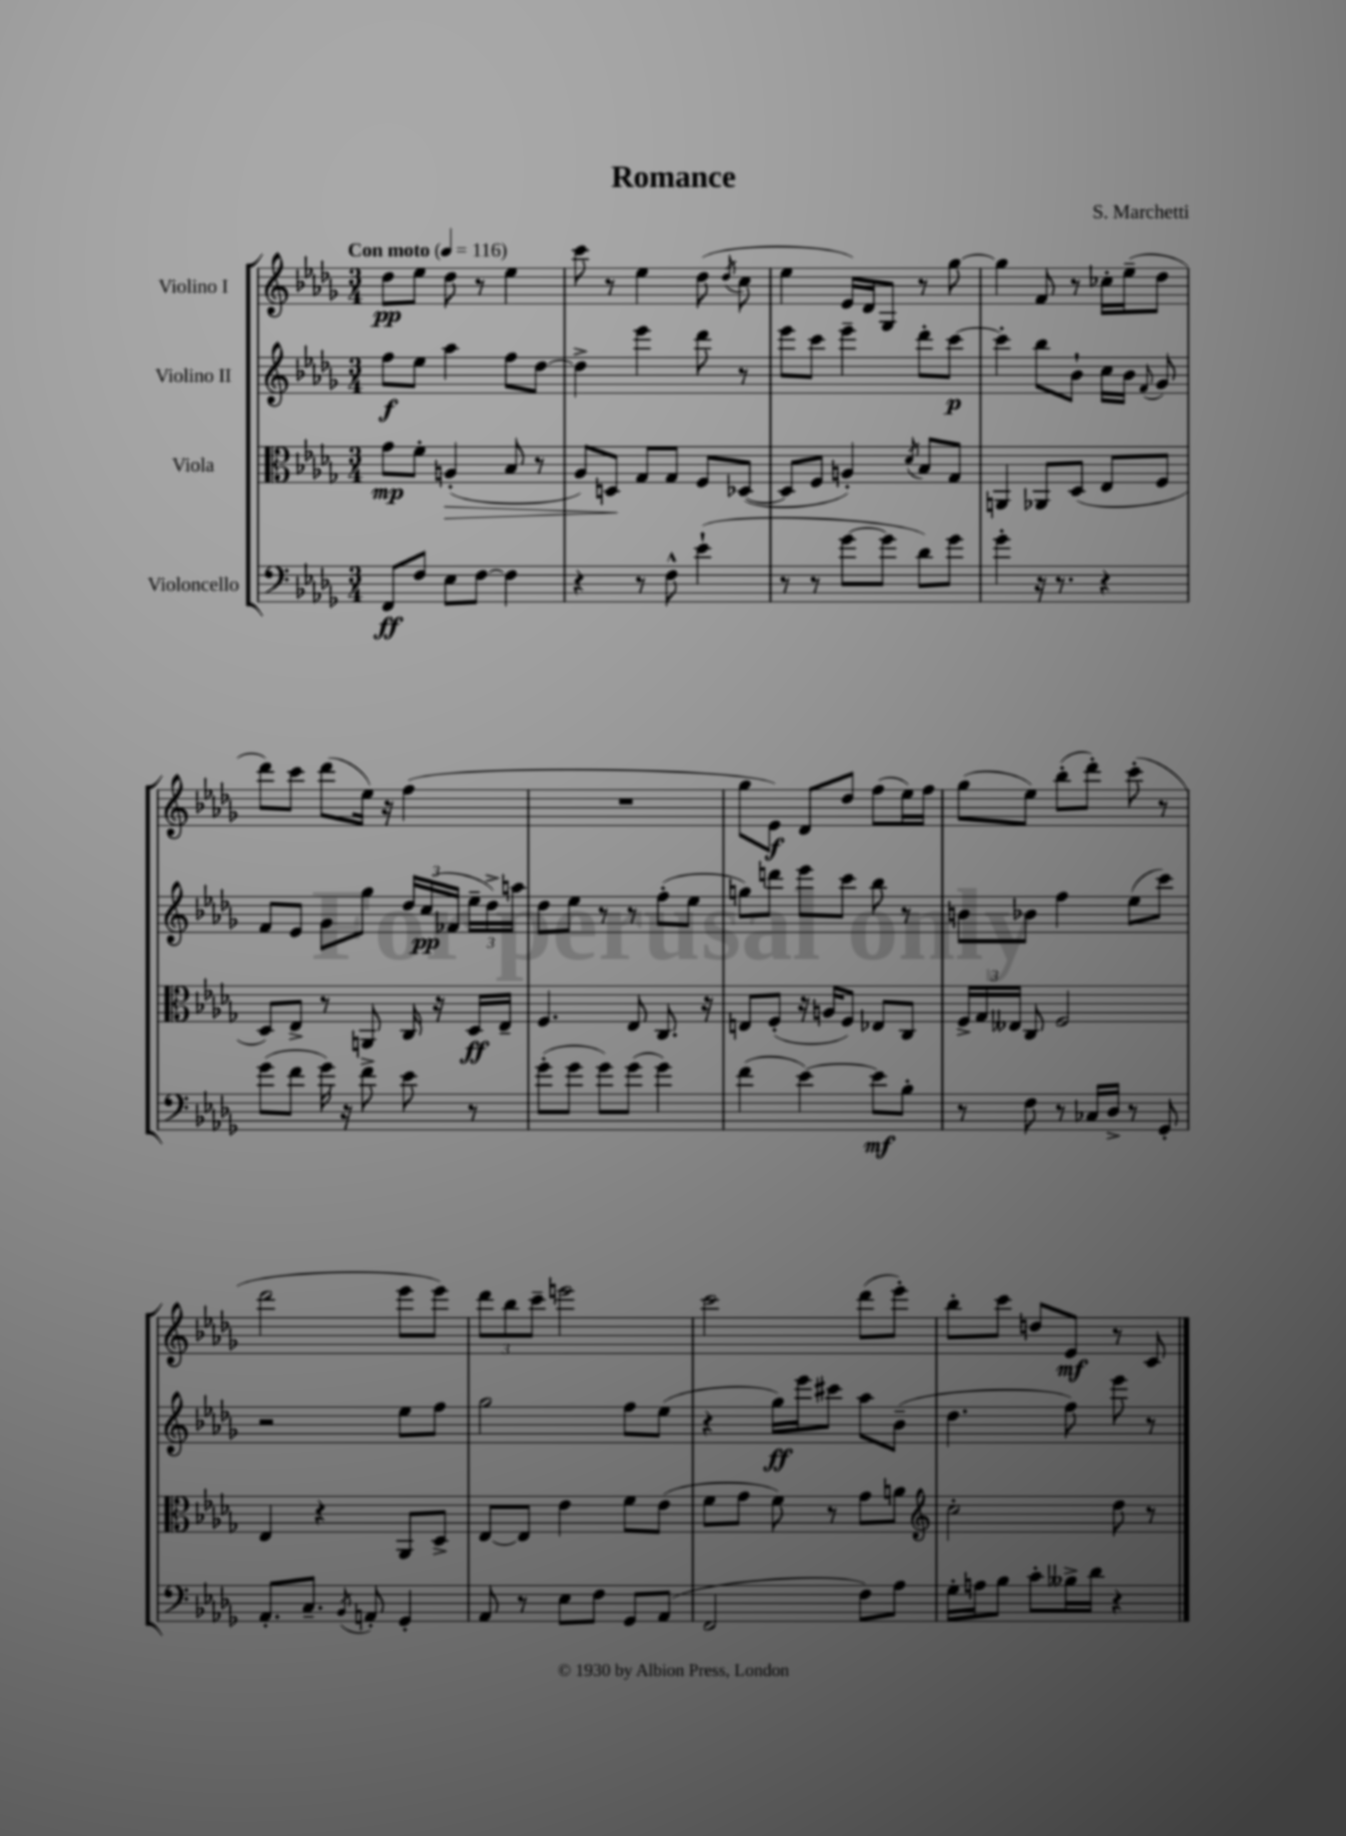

**kern	**dynam	**kern	**dynam	**kern	**dynam	**kern	**dynam
*part4	*part4	*part3	*part3	*part2	*part2	*part1	*part1
*staff4	*staff4	*staff3	*staff3	*staff2	*staff2	*staff1	*staff1
*I"Violoncello	*	*I"Viola	*	*I"Violino II	*	*I"Violino I	*
*clefF4	*	*clefC3	*	*clefG2	*	*clefG2	*
*k[b-e-a-d-g-]	*	*k[b-e-a-d-g-]	*	*k[b-e-a-d-g-]	*	*k[b-e-a-d-g-]	*
*M3/4	*	*M3/4	*	*M3/4	*	*M3/4	*
*MM116	*	*MM116	*	*MM116	*	*MM116	*
=1	=1	=1	=1	=1	=1	=1	=1
!	!	!	!	!	!	!LO:TX:a:B:t=Con moto	!
8FF/L	ff	8g-\L	mp	8ff\L	f	8dd-\L	pp
8F/J	.	8f'\J	.	8ee-\J	.	8ee-\J	.
!	!	!	!LO:HP:b	!	!	!	!
8E-\L	.	(4An'/	>	4aa-\	.	8dd-\	.
[8F\J	.	.	.	.	.	8r	.
4F\]	.	8B-/	.	8ff\L	.	4ee-\	.
.	.	8r	.	[8dd-\J	.	.	.
=2	=2	=2	=2	=2	=2	=2	=2
4r	.	8A-/L)	.	4dd-^\]	.	8ccc\	.
.	.	8Dn/J	.	.	.	8r	.
8r	.	8G-/L	]	4eee-\	.	4ee-\	.
8F^^\	.	8G-/J	.	.	.	.	.
(4e-`\	.	8F/L	.	8ddd-\	.	(8dd-\	.
.	.	.	.	.	.	8qdd-/	.
.	.	([8D-X/J	.	8r	.	8cc\	.
=3	=3	=3	=3	=3	=3	=3	=3
8r	.	8D-/L]	.	8eee-\L	.	4ee-\	.
8r	.	8F/J	.	8ccc\J	.	.	.
[8g-\L	.	4An'/)	.	4eee-~\	.	16e-/LL)	.
.	.	.	.	.	.	16d-/J	.
8g-\J]	.	.	.	.	.	8G-/J	.
.	.	8qd-/	.	.	.	.	.
8d-\L)	.	8B-/L	.	8ddd-'\L	.	8r	.
8g-\J	.	8G-/J	.	[8ccc\J	p	[8gg-\	.
=4	=4	=4	=4	=4	=4	=4	=4
4g-'\	.	4AAn/	.	4ccc'\]	.	4gg-\]	.
16r	.	8AA-X/L	.	8bb-\L	.	8f/	.
8.r	.	.	.	.	.	.	.
.	.	(8D-/J	.	8b-`\J	.	8r	.
4r	.	8E-/L	.	16cc\LL	.	16cc-X'\LL	.
.	.	.	.	16b-\JJ	.	(16ee-~\J	.
.	.	.	.	8qqf/	.	.	.
.	.	8F/J	.	8g-/	.	8dd-\J	.
!!LO:LB:g=z
=5	=5	=5	=5	=5	=5	=5	=5
(8g-\L	.	8D-/L)	.	8f/L	.	8ddd-\L)	.
8f\J	.	8E-^/J	.	8e-/J	.	8ccc\J	.
16g-\)	.	8r	.	8g-\L	.	(8ddd-\L	.
16r	.	.	.	.	.	.	.
8f^\	.	8AAn/	.	8gg-\J	.	16ee-\Jk)	.
.	.	.	.	.	.	16r	.
8e-\	.	16C/	.	24dd-/LL	.	(4ff\	.
.	.	.	.	(24cc/	pp	.	.
.	.	16r	.	.	.	.	.
.	.	.	.	24f-X/JJ	.	.	.
8r	.	16D-/LL	ff	24ee-~\LL	.	.	.
.	.	.	.	24dd-^\)	.	.	.
.	.	16E-~/JJ	.	.	.	.	.
.	.	.	.	24aan\JJ	.	.	.
=6	=6	=6	=6	=6	=6	=6	=6
(8g-'\L	.	4.F/	.	8dd-\L	.	2.r	.
8g-\J	.	.	.	8ee-\J	.	.	.
8g-\L)	.	.	.	8r	.	.	.
(8g-\J	.	8E-/	.	8r	.	.	.
4g-\)	.	8.C/	.	(8ff'\L	.	.	.
.	.	.	.	8ee-\J	.	.	.
.	.	16r	.	.	.	.	.
=7	=7	=7	=7	=7	=7	=7	=7
(4f\	.	8En/L	.	8ggn\L)	.	8gg-\L	.
.	.	(8F'/J	.	8dddn\J	.	8e-\J)	f
[4e-\)	.	16r	.	8eee-\L	.	8d-/L	.
.	.	16An/KL	.	.	.	.	.
.	.	8F/J)	.	8ccc\J	.	8dd-/J	.
8e-\L]	mf	8E-X/L	.	8bb-\	.	(8ff\L	.
8B-'\J	.	8C/J	.	8r	.	16ee-\L)	.
.	.	.	.	.	.	16ff\JJ	.
=8	=8	=8	=8	=8	=8	=8	=8
8r	.	24F^/LL	.	8bn\L	.	(8gg-\L	.
.	.	24G-/	.	.	.	.	.
.	.	24E--X/JJ	.	.	.	.	.
8F\	.	8C/	.	8b-X\J	.	8ee-\J)	.
8r	.	2F/	.	4ff\	.	(8bb-'\L	.
16C-X/LL	.	.	.	.	.	8ddd-'\J)	.
16D-^/JJ	.	.	.	.	.	.	.
8r	.	.	.	(8ee-\L	.	(8ccc'\	.
8GG-'/	.	.	.	8ccc\J)	.	8r	.
!!LO:LB:g=z
=9	=9	=9	=9	=9	=9	=9	=9
8.AA-'/L	.	4E-/	.	2r	.	2ddd-\	.
8.C~/J	.	.	.	.	.	.	.
.	.	4r	.	.	.	.	.
8qBB-/	.	.	.	.	.	.	.
8AAn'/	.	.	.	.	.	.	.
4GG-'/	.	8AA-/L	.	8ee-\L	.	8eee-\L	.
.	.	8D-^/J	.	8ff\J	.	8eee-\J)	.
=10	=10	=10	=10	=10	=10	=10	=10
8AA-/	.	[8E-/L	.	2gg-\	.	12ddd-\L	.
.	.	.	.	.	.	12bb-\	.
8r	.	8E-/J]	.	.	.	.	.
.	.	.	.	.	.	12ccc~\J	.
8E-\L	.	4e-\	.	.	.	2eeen\	.
8F\J	.	.	.	.	.	.	.
8GG-/L	.	8f\L	.	8ff\L	.	.	.
(8AA-/J	.	(8e-\J	.	(8ee-\J	.	.	.
=11	=11	=11	=11	=11	=11	=11	=11
2FF/	.	8f\L	.	4r	.	2ccc\	.
.	.	8g-\J	.	.	.	.	.
.	.	8f\)	.	16gg-\LL)	ff	.	.
.	.	.	.	16eee-\J	.	.	.
.	.	8r	.	8ccc#X\J	.	.	.
8F\L)	.	8g-\L	.	8aa-\L	.	(8ddd-\L	.
8A-\J	.	8an\J	.	(8b-~\J	.	8eee-'\J)	.
=12	=12	=12	=12	=12	=12	=12	=12
*	*	*clefG2	*	*	*	*	*
16G-'\LL	.	2cc'\	.	4.dd-\	.	8bb-'\L	.
16An\J	.	.	.	.	.	.	.
8B-\J	.	.	.	.	.	8ccc\J	.
8c'\L	.	.	.	.	.	8ddn/L	.
16B--X^\L	.	.	.	8ff\)	.	8e-/J	mf
16d-\JJ	.	.	.	.	.	.	.
4r	.	8dd-\	.	8eee-\	.	8r	.
.	.	8r	.	8r	.	8c/	.
==	==	==	==	==	==	==	==
*-	*-	*-	*-	*-	*-	*-	*-
